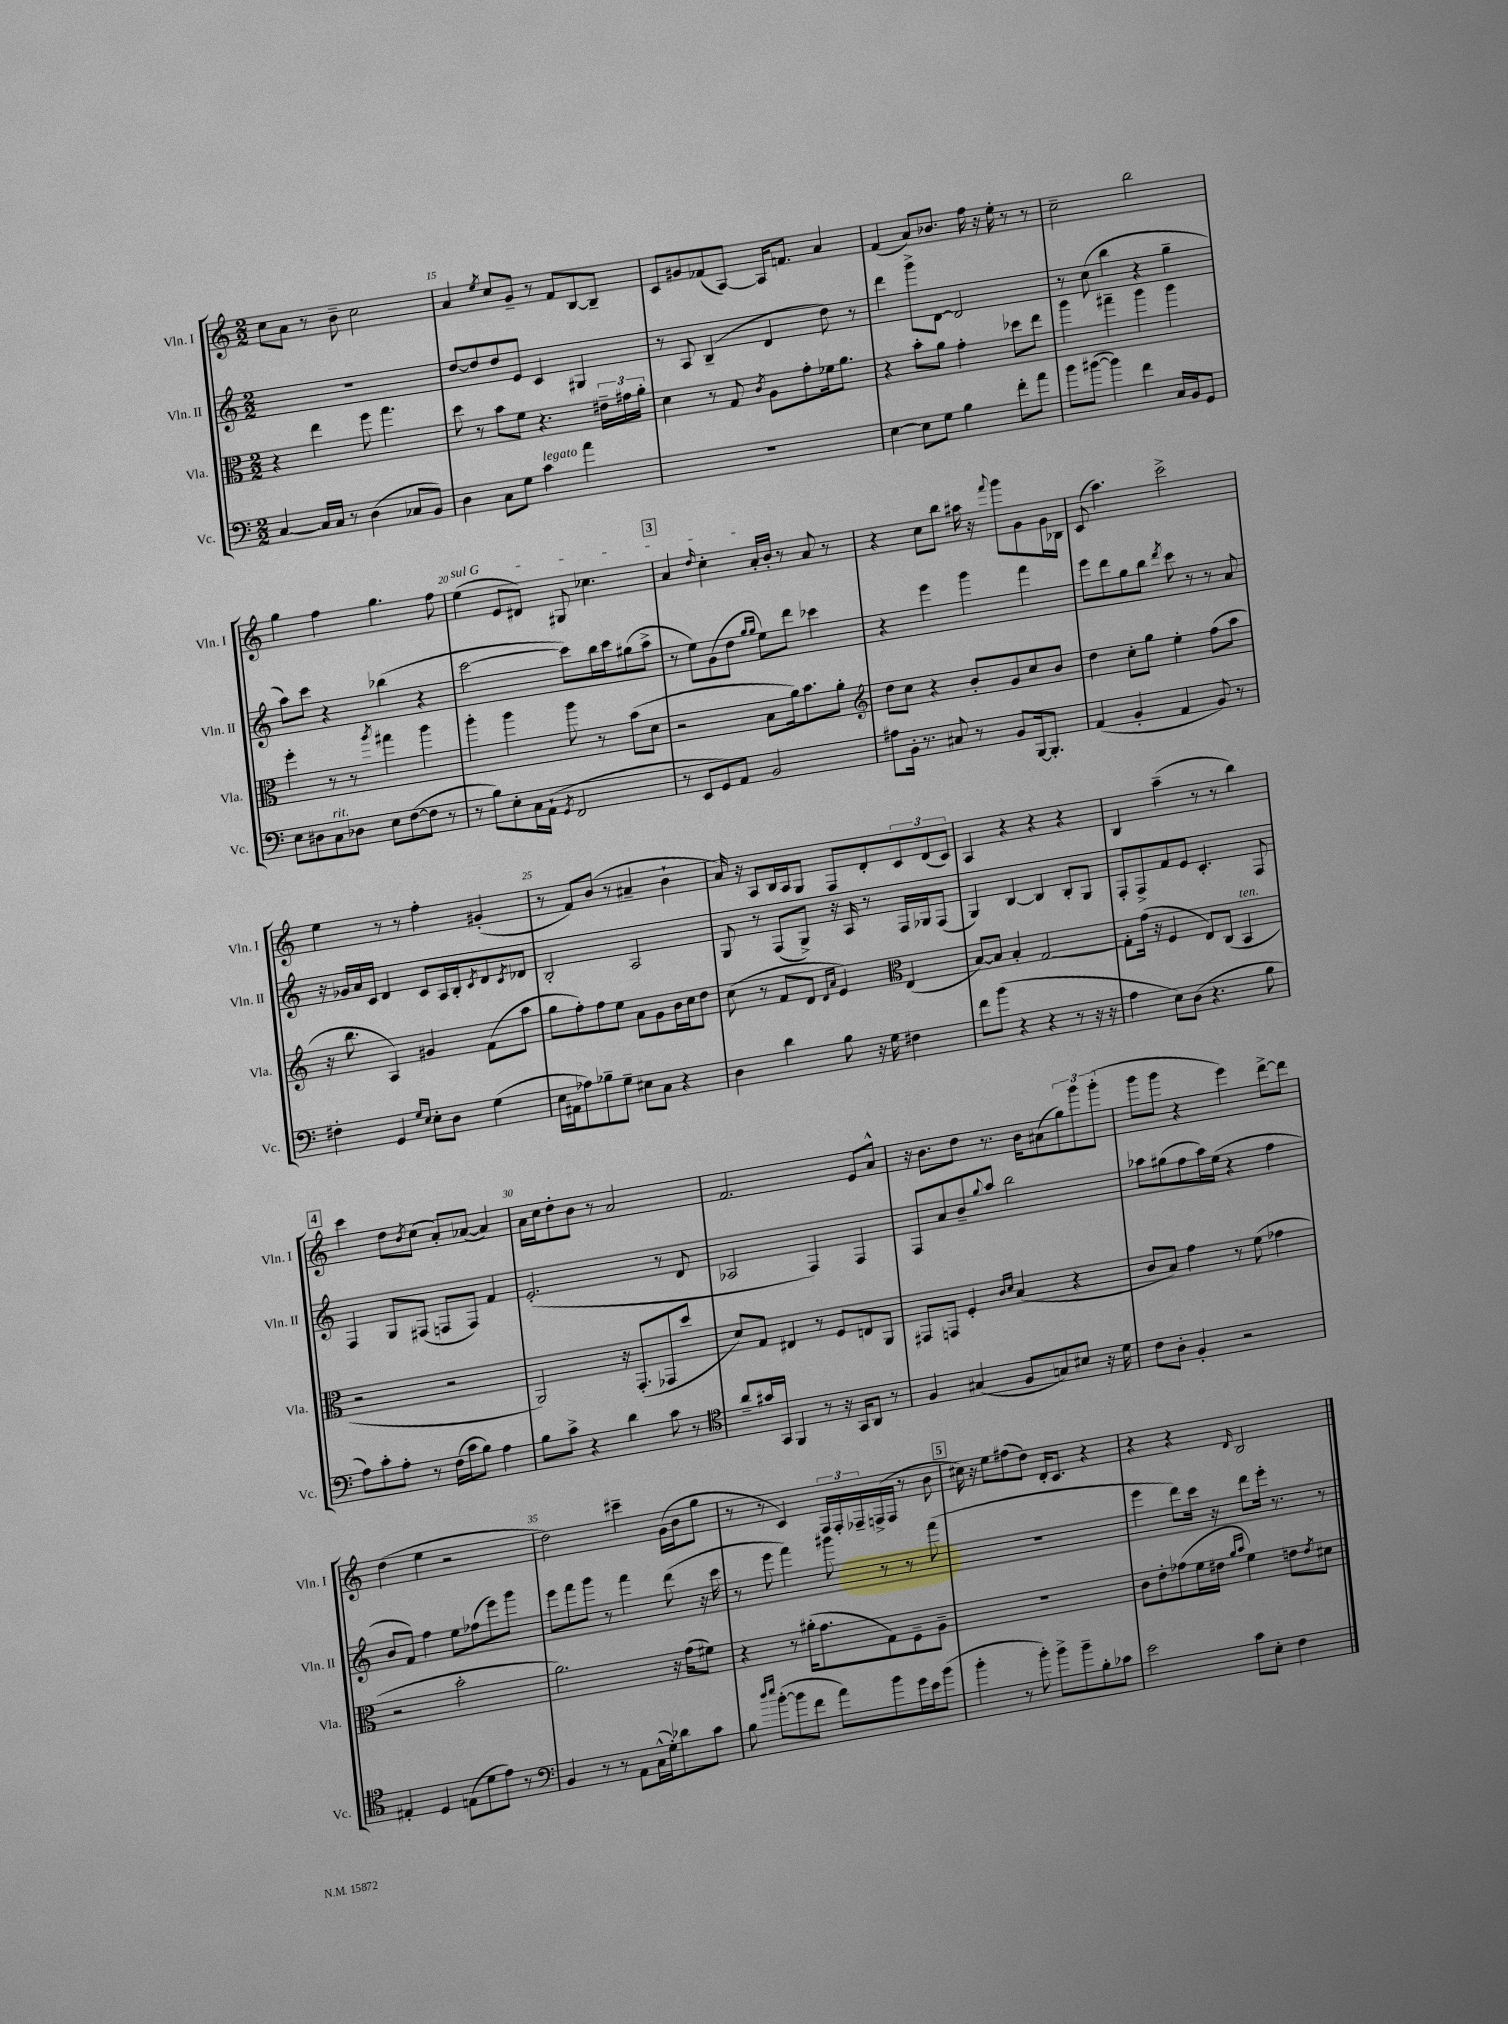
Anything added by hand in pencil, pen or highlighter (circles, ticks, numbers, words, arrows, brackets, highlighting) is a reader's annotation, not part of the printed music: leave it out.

**kern	**kern	**kern	**kern
*part4	*part3	*part2	*part1
*staff4	*staff3	*staff2	*staff1
*I"Vc.	*I"Vla.	*I"Vln. II	*I"Vln. I
*I'Vc.	*I'Vla.	*I'Vln. II	*I'Vln. I
*clefF4	*clefC3	*clefG2	*clefG2
*k[]	*k[]	*k[]	*k[]
*M2/2	*M2/2	*M2/2	*M2/2
=14	=14	=14	=14
[4C/	4r	1r	8cc\L
.	.	.	8a\J
16C/LL]	4ee\	.	8r
16C/JJ	.	.	.
8r	.	.	8b~\
(4D\	8ff\	.	2cc\
.	4.gg\	.	.
8C-X/L	.	.	.
8BB/J)	.	.	.
=15	=15	=15	=15
4D\	8dd\	[8dd/L	4a/
.	8r	8dd/]	.
.	.	.	8qee/
8C\L	8b\L	8dd/	8cc/L
8G\J	8f\J	8e/J	8g~/J
!LO:TX:a:i:t=legato	!	!	!
4c\	4.r	4c/	8r
.	.	.	8f/L
4a\	.	4G#X/	[8B/
.	24e#X~\LL	.	8B~/J]
.	24g#X\	.	.
.	24a'\JJ	.	.
=16	=16	=16	=16
1r	4d\	8r	8c/L
.	.	8A/	8g#X/
.	8r	(4B~/	(8f-X/
.	8G/	.	[8A/J)
.	8qc/	.	.
.	8A\L	4d/	16A/KL]
.	.	.	8.fn/J
.	8g'\	.	.
.	16f-X\k	8dd\)	4a/
.	8.a\J	.	.
.	.	8r	.
=17	=17	=17	=17
[4E\	4r	4ddd\	(4f/
8E\L]	8b'\L	8ggg^\L	8a/L)
8G\J	8a\J	[8d\J	8.b-X/J
4B\	4g'\	2d/]	.
.	.	.	16ff\
.	.	.	16r
.	.	.	16ee'\
8f'\L	8dd-X\L	.	8r
8a\J	8ee\J	.	8r
=18	=18	=18	=18
8b\L	4aa\	8r	2cc~\
([8b#X\J	.	(8cc\	.
4b#\])	4gg#X~\	4bb\	.
4f\	4aa\	4r	2bb\
16C/LL	4aa\	4gg~\	.
16BB/J	.	.	.
8GG/J	.	.	.
!!LO:LB:g=z
=19	=19	=19	=19
8E\L	4ff'\	8aa\L)	4gg\
8D#X\	.	8ccc\J	.
!LO:TX:a:i:t=rit.	!	!	!
8C\	8r	4r	4ff\
8D-X\J	8r	.	.
.	8qaa/	.	.
8E\L	4gg#X\	(4bb-X\	4.gg\
([8F\	.	.	.
8F\J]	4aa\	4r	.
8r	.	.	8ff\
=20	=20	=20	=20
!	!	!	!LO:TX:a:i:t=sul G
8r	4aa'\	[2ccc\	(4ee\
8B\L)	.	.	.
8E'\	4aa\	.	8e/L
16C\L	.	.	8d#X/J)
(16AA`\JJ	.	.	.
8qGG/	.	.	.
2FF/	8aa\	8ccc\L])	8G#X/
.	8r	16bb\L	4.cc-X\
.	.	16ccc\J	.
.	(8b\L	(8gg#X\	.
.	8d\J	8aa^\J	.
!!LO:REH:place=s1:t=3
=21	=21	=21	=21
8r	2r	8r	4a/
8EE/L	.	8ee\L)	.
.	.	.	16qqdd/
8GG/)	.	(8g\	4cc'\
8AA/J	.	8dd\J	.
.	.	16qqgg/LL	.
.	.	16qqgg/JJ	.
2BB/	8B\L	8ee\L)	16a'/LL
.	.	.	16b'/JJ
.	16a\k)	8ddd\J	8r
.	8.b\	.	.
.	.	4ccc-X\	8a/
.	8a'\J	.	8r
=22	=22	=22	=22
*	*clefG2	*	*
8A#X\L	8dd\L	4r	4r
16BB'\Jk	8cc\J	.	.
8.r	.	.	.
.	4r	4eee\	8cc\L
8C#X/	.	.	8bb\J
8r	8b'/L	4ggg\	16aa#X\
.	.	.	16r
.	.	.	8qqfff/
8BB/L	8g/	.	8ggg\L
[16BBB/k	8cc/	4fff\	8g\
8.BBB'/J]	.	.	.
.	8b/J	.	16g\L
.	.	.	16B-X\JJ
=23	=23	=23	=23
(4AA/	4dd\	8eee\L	(8c/
.	.	8ddd\	4.aa\)
4BB'/	8cc'\L	8gg\	.
.	8gg\J	8bb\J	.
.	.	8qddd/	.
4AA/	4ee'\	8ccc\	2ccc^\
.	.	8r	.
8BB/)	(8ff\L	8r	.
8r	8aa\J	8a/	.
!!LO:LB:g=z
=24	=24	=24	=24
4F#X'\	16r	16r	4ee\
.	8.bb\	16g-X/LL	.
.	.	16a/	.
.	.	16c/JJ	.
4GG/	4A/)	4d/	8r
.	.	.	8r
16qqG/LL	.	.	.
16qqE/JJ	.	.	.
8E'\L	4g#X/	8c/L	4ff'\
8D\J	.	16A/L	.
.	.	16B'/J	.
.	.	8qc/	.
(4G\	(8f\L	8d/	(4g#X'/
.	.	8qc/	.
.	8aa\J	8d-X/J	.
=25	=25	=25	=25
16E\LL	8gg\L	2B'/	8r
16AA#X\J	.	.	.
8A-X\)	8ff'\)	.	8f/L)
8B-X~\	8ff\	.	(8b/J
8G~\J	8ee\J	.	8r
8E#X\L	8a\L	2A/	4a#X~/
8C\J	8g\	.	.
4r	16b\L	.	4b`\
.	16cc\J	.	.
.	8dd\J	.	.
=26	=26	=26	=26
4D\	(8cc\	8G/	16a/)
.	.	.	16r
.	8r	8r	8A/L
4d\	8f/L	(8F/L	16B/L
.	.	.	16A/J
.	8d/J	8G^/J)	8G/J
.	16qqd/LL	.	.
.	16qqa/JJ	.	.
8B\	4e/)	16r	8F/L
.	.	16A/	.
16r	.	8r	8d'/
16G\	.	.	.
*	*clefC3	*	*
4F#X\	(4E/	16F/LL	12c/
.	.	16G-X/J	.
.	.	.	(12d/
.	.	(8F/J	.
.	.	.	12c/J)
=27	=27	=27	=27
8f\L	[8B/L)	4G/)	4A/
(8b\J	8B/J]	.	.
4r	4B'/	[4B/	4r
4r	[2G/	4B/]	4r
8r	.	8B'/L	4r
16r	.	8G/J	.
16r	.	.	.
=28	=28	=28	=28
4A\	8G'\L]	8F'/L	4B/
.	(16g\Jk	8F^/	.
.	16r	.	.
8E\L)	4F/	8f/	(4aa~\
(8D\J	.	8e/J	.
4.r	8E/L)	4.c'/	8r
.	(8C/J	.	8r
!	!LO:TX:a:i:t=ten.	!	!
.	4BB/	.	4bb\)
8B\	.	8F/	.
!!LO:LB:g=z
!!LO:REH:place=s1:t=4
=29	=29	=29	=29
8A\L)	2r	4F/	4ccc\
8c'\	.	.	.
8A'\J	.	8G/L	8dd\L
.	.	.	8qb/
8r	.	(8F#X/J	(8cc\J
(16F\LL	2r	8Fn/L	8a'/L)
16c\J	.	.	.
8B\J)	.	8F/J)	([8a-X/J
4A\	.	4f/	4a-/])
=30	=30	=30	=30
8B\L	2AA/)	(2.e'/	16a\LL
.	.	.	16cc\J
8c^\J	.	.	8dd'\
4r	.	.	8b\J
.	.	.	8r
4d\	16r	.	2a/
.	(8.GG'/L	.	.
8c\	8GG-X/	8r	.
8r	8dd/J	8d/	.
=31	=31	=31	=31
*clefC4	*	*	*
8a~/L	8d/L)	2A-X/	2.f/
16g#X/L	8G/J	.	.
16GG/JJ	.	.	.
4FF/	4E#X/	.	.
8r	8r	4F/)	.
16r	8F/L	.	.
16GG/KL	.	.	.
8AA/J	8En/	4F/	8e/L
8r	8AA/J	.	8a^^/J
=32	=32	=32	=32
4F/	8GG#X/L	8F/L	16r
.	.	.	8.b\L
.	8GGn/J	8a/	.
(4G#X/	4F'/	8b~/	8dd\J
.	.	8qqgg/	.
.	.	8aa/J	8.r
.	16qqc/LL	.	.
.	16qqd/JJ	.	.
8F/L	(4B/	2bb\	.
.	.	.	16b\KL
8Gn/)	.	.	(8a#X\
8B#X/J	4r	.	12gg\)
.	.	.	12ggg\
16r	.	.	.
.	.	.	(12ggg'\J
16d\	.	.	.
=33	=33	=33	=33
8c\L	8c/L	8aa-X\L	8ggg\L
8A'\J	8B/J)	(8gg#X\	8ggg\J
4F'/	4g\	8ff\	4r
.	.	16aa-\L)	.
.	.	(16ee\JJ	.
2r	8r	4r	4eee\)
.	(8f\	.	.
.	4g-X\	4ff\	[8ddd^\L
.	.	.	8ddd\J]
!!LO:LB:g=z
=34	=34	=34	=34
4E#X'/	2r	8b/L	(4dd\
.	.	8f/J)	.
4D/	.	4ff\	4ee\
(8En\L	2b'\	8ee\L	2r
8d\	.	(8ff-X\	.
8e\J)	.	8eee\)	.
8r	.	8ggg\J	.
=35	=35	=35	=35
*clefF4	*	*	*
4BB/	2.a\)	8eee\L	2dd\)
.	.	8fff\	.
8r	.	8ggg\J	.
8r	.	8r	.
8AA\L	.	4fff\	4ccc#X~\
(16C^^\L	.	.	.
16G'\J)	.	.	.
8d-X\	16r	(8ddd\	(16g\LL
.	(16g\KL	.	16b\J
8c\J	8f#X\J)	16r	8gg\J
.	.	16ccc\	.
=36	=36	=36	=36
8B\	4r	8r	8r
16qqdd/LL	.	.	.
16qqee/JJ	.	.	.
([8b'\L	.	8eee\	8r
8b\]	8r	4fff\)	4c/)
8f\J	(16a#X'\KL	.	.
.	8.g\	.	.
8a\L)	.	8ggg#X\	24F/LL
.	.	.	24F'/
.	.	.	24F-X~/
8b\	8G\)	8r	(16Fn^/
.	.	.	16F/JJ
16g\L	8F~\	8r	8r
16e\J	.	.	.
(8b\J	8A~\J	(8fff\	8b\
!!LO:REH:place=s1:t=5
=37	=37	=37	=37
4b'\	1r	1r	16cc#X\)
.	.	.	16r
.	.	.	8ee\L
8r	.	.	(8ff#X\
8b'\)	.	.	8dd\J)
8b^\L	.	.	16d'/KL
.	.	.	8.c/J
8b~\	.	.	.
8B'\	.	.	4r
8c-X\J	.	.	.
=38	=38	=38	=38
2e\	8c\L	4eee\	4r
.	8e'\	.	.
.	(8g-X\	8ddd\L)	4r
.	16f\L	16ccc\Jk	.
.	16e#X\JJ	16r	.
.	16qqa/LL	.	.
.	16qqb/JJ	.	16qqd/
8c\L	4f\)	8ddd\L	2B/
8E'\J	.	16eee'\Jk	.
.	.	8.r	.
4F\	8en\L	.	.
.	8qe/	.	.
.	8d#X\J	8r	.
==	==	==	==
*-	*-	*-	*-
